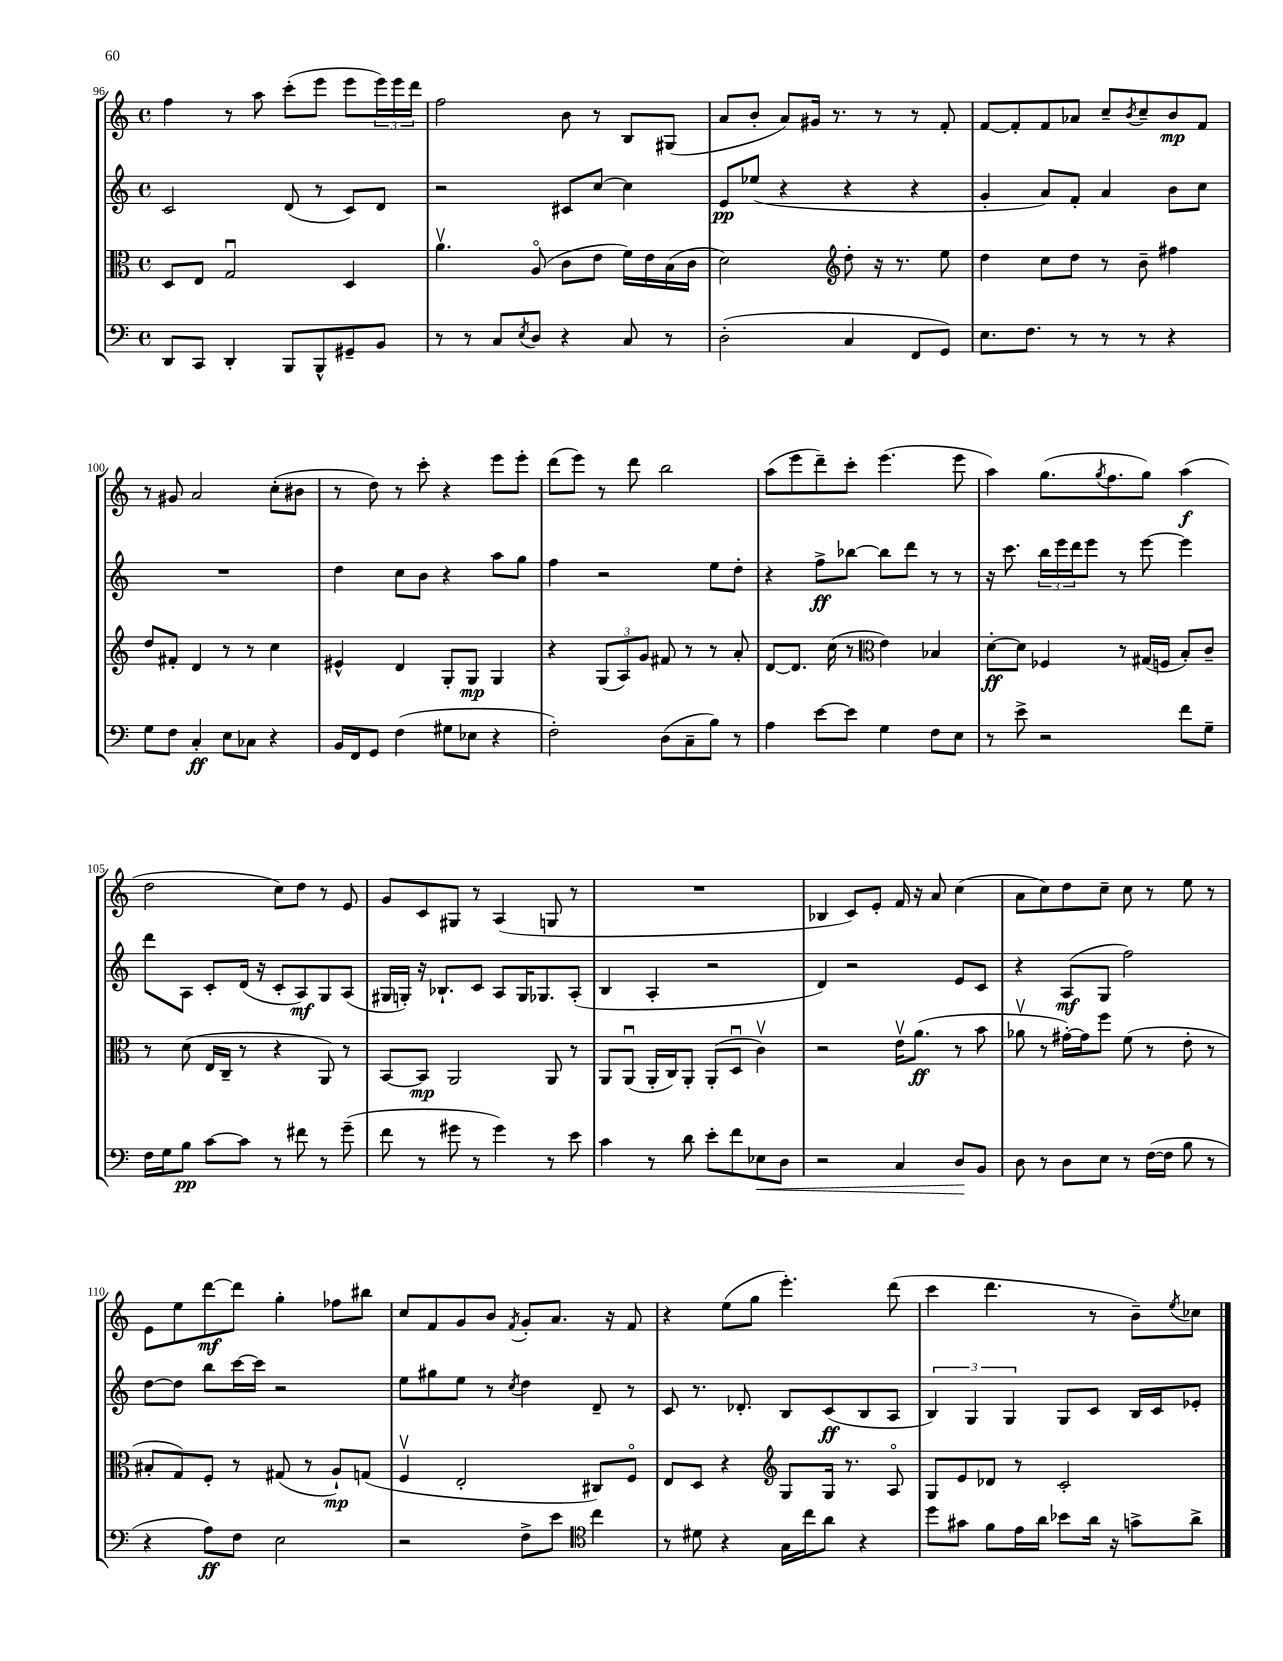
<<
\new StaffGroup <<
\new Staff = "s0" {
    \clef treble \key c \major \defaultTimeSignature \time 4/4
    f''4 r8 a''8 c'''8-.( e'''8 e'''8 \tuplet 3/2 { e'''16) e'''16 d'''16 } |
    f''2 b'8 r8 b8 gis8( |
    a'8 b'8-. a'8) gis'16 r8. r8 r8 f'8-. |
    f'8~ f'8-. f'8 aes'8 c''8-- \acciaccatura { b'8 } c''8-- b'8\mp f'8 |
    r8 gis'8 a'2 c''8-.( bis'8 |
    r8 d''8) r8 c'''8-. r4 e'''8 e'''8-. |
    d'''8( e'''8) r8 d'''8 b''2 |
    a''8( e'''8 d'''8--) c'''8-. e'''4.( e'''8 |
    a''4) g''8.( \acciaccatura { g''8 } f''8. g''8) a''4\f( |
    d''2 c''8) d''8 r8 e'8 |
    g'8 c'8 gis8 r8 a4( g8 r8 |
    R1 |
    bes4 c'8) e'8-. f'16 r16 a'8 c''4( |
    a'8 c''8) d''8 c''8-- c''8 r8 e''8 r8 |
    e'8 e''8 d'''8~\mf d'''8 g''4-. fes''8 bis''8 |
    c''8 f'8 g'8 b'8 \acciaccatura { f'8 } g'8-. a'8. r16 f'8 |
    r4 e''8( g''8 e'''4.-.) d'''8( |
    c'''4 d'''4. r8 b'8--) \acciaccatura { e''8 } ces''8 \bar "|." |
}
\new Staff = "s1" {
    \clef treble \key c \major \defaultTimeSignature \time 4/4
    c'2 d'8( r8 c'8) d'8 |
    r2 cis'8 c''8~ c''4 |
    e'8\pp ees''8( r4 r4 r4 |
    g'4-. a'8) f'8-. a'4 b'8 c''8 |
    R1 |
    d''4 c''8 b'8 r4 a''8 g''8 |
    f''4 r2 e''8 d''8-. |
    r4 f''8->\ff bes''8~ bes''8 d'''8 r8 r8 |
    r16 c'''8. \tuplet 3/2 { b''16 e'''16 d'''16 } e'''8 r8 e'''8~ e'''4 |
    d'''8 a8 c'8-. d'16( r16 c'8-. a8\mf) g8 a8( |
    gis16 g16-.) r16 bes8.-! c'8 a8 g16 ges8. a8-.( |
    b4 a4-. r2 |
    d'4) r2 e'8 c'8 |
    r4 a8\mf( g8 f''2) |
    d''8~ d''8 b''8 c'''16~ c'''16 r2 |
    e''8 gis''8 e''8 r8 \acciaccatura { c''8 } d''4 d'8-- r8 |
    c'8 r8. des'8.-. b8 c'8\ff( b8 a8 |
    \tuplet 3/2 { b4) g4 g4 } g8 c'8 b16 c'16 ees'8-. \bar "|." |
}
\new Staff = "s2" {
    \clef alto \key c \major \defaultTimeSignature \time 4/4
    d8 e8 g2\downbow d4 |
    a'4.\upbow a8\flageolet( c'8 e'8 f'16) e'16 b16( c'16 |
    d'2) \clef treble d''8-. r16 r8. e''8 |
    d''4 c''8 d''8 r8 b'8-- fis''4 |
    d''8 fis'8-. d'4 r8 r8 c''4 |
    eis'4-^ d'4 g8-. g8\mp g4 |
    r4 \tuplet 3/2 { g8( a8) g'8 } fis'8 r8 r8 a'8-. |
    d'8~ d'8. c''16( r8 \clef alto e'4) bes4 |
    d'8~-.\ff d'8 fes4 r8 gis16( f16 b8-.) c'8-- |
    r8 d'8( e16 c16-- r8 r4 a,8) r8 |
    b,8~ b,8\mp a,2 a,8 r8 |
    a,8 a,8\downbow( a,16-. c16) a,8-. a,8-.( d8\downbow c'4\upbow) |
    r2 e'16\upbow a'8.\ff( r8 b'8 |
    aes'8\upbow r8 gis'16~-.) gis'16 f''8 f'8( r8 e'8-. r8 |
    bis8-. g8) f8-. r8 gis8( r8 a8-!\mp) g8( |
    f4\upbow e2-. cis8) f8\flageolet |
    e8 d8 r4 \clef treble g8 g16 r8. a8\flageolet |
    g8 e'8 des'8 r8 c'2-. \bar "|." |
}
\new Staff = "s3" {
    \clef bass \key c \major \defaultTimeSignature \time 4/4
    d,8 c,8 d,4-. b,,8 b,,8-^ gis,8-- b,8 |
    r8 r8 c8 \acciaccatura { e8 } d8 r4 c8 r8 |
    d2-.( c4 f,8 g,8) |
    e8. f8. r8 r8 r8 r4 |
    g8 f8 c4-.\ff e8 ces8 r4 |
    b,16 f,16 g,8 f4( gis8 ees8 r4 |
    f2-.) d8( c8-- b8) r8 |
    a4 e'8~ e'8 g4 f8 e8 |
    r8 e'8-> r2 f'8 g8-- |
    f16 g16 b8\pp c'8~ c'8 r8 fis'8 r8 g'8--( |
    f'8 r8 gis'8 r8 gis'4) r8 e'8 |
    c'4 r8 d'8 e'8-. f'8 ees8\< d8 |
    r2 c4 d8\! b,8 |
    d8 r8 d8 e8 r8 f16~( f16 b8 r8 |
    r4 a8\ff) f8 e2 |
    r2 f8-> e'8 \clef tenor c''4 |
    r8 dis'8 r4 g16 c''16 a'8 r4 |
    d''8 gis'8 f'8 e'16 a'16 bes'8 a'16 r16 g'8-> a'8-> \bar "|." |
}
>>
>>
\layout { \context { \Score currentBarNumber = #96 } }
